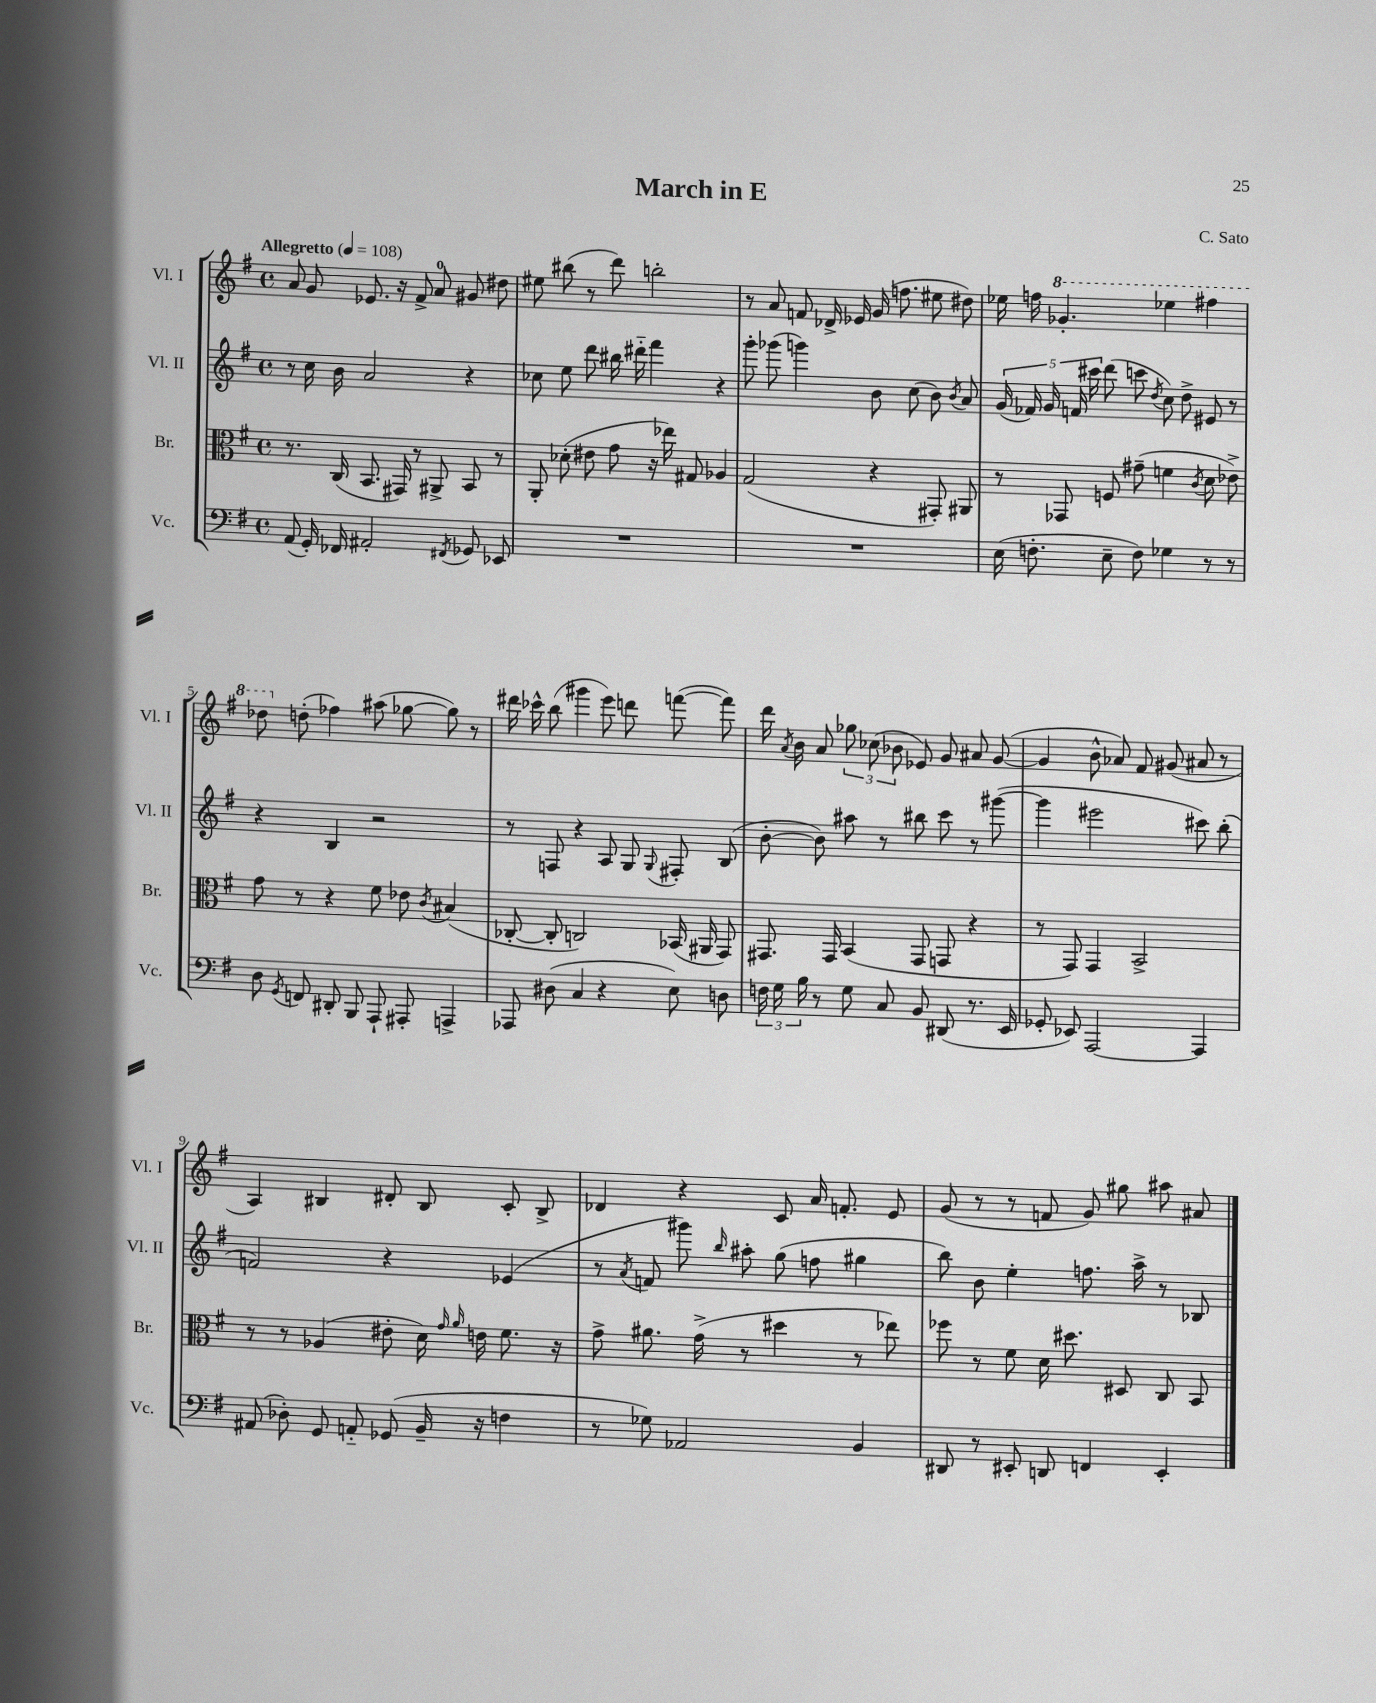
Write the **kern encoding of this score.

**kern	**kern	**kern	**kern
*part4	*part3	*part2	*part1
*staff4	*staff3	*staff2	*staff1
*I"Vc.	*I"Br.	*I"Vl. II	*I"Vl. I
*I'Vc.	*I'Br.	*I'Vl. II	*I'Vl. I
*clefF4	*clefC3	*clefG2	*clefG2
*k[f#]	*k[f#]	*k[f#]	*k[f#]
*M4/4	*M4/4	*M4/4	*M4/4
*met(c)	*met(c)	*met(c)	*met(c)
*MM108	*MM108	*MM108	*MM108
=1	=1	=1	=1
!	!	!	!LO:TX:a:B:t=Allegretto
(8AA/	8.r	8r	8a/
16GG'/)	.	16cc\	8g/
16FF-X/	(16C/	16b\	.
2AA#X'/	8.BB/	2a/	8.e-X/
.	16GG#X/)	.	16r
.	8r	.	8f#^/
.	8AA#X^/	.	8a/
8qFF#X/	.	.	.
8GG-X/	8BB/	4r	8g#X/
8EE-X/	8r	.	8dd#X\
=2	=2	=2	=2
1r	8AA'/	8cc-X\	8ee#X\
.	(8d-X'\	8ee\	(8bb#X\
.	8e#X\	8ddd\	8r
.	8g\	16bb#X\	8ddd\)
.	.	16ddd#X\	.
.	16r	4fff#\	2bbn'\
.	16ee-X\)	.	.
.	8G#X/	.	.
.	4A-X/	4r	.
=3	=3	=3	=3
1r	(2G/	8ggg'\	8r
.	.	(8ggg-X\	8a/
.	.	4gggn\)	8fn/
.	.	.	16d-X^/
.	.	.	16e-X/
.	4r	8b\	(16g/
.	.	.	8.ffn\
.	.	(8cc\	.
.	8GG#X'/)	8b\)	8ee#X\
.	.	8qb/	.
.	8AA#X/	8a/	8dd#X\)
=4	=4	=4	=4
(16E\	8r	(20g/	16ee-X\
.	.	20f-X/)	.
8.Fn'\	.	.	16ffn\
.	.	20g/	.
*	*	*	*8va
.	8GG-X/	.	4.gg-X'/
.	.	20fn/	.
.	.	20ccc#X\	.
8E~\	8Fn/	(8ddd\	.
8F\)	(8g#X~\	8cccn\	.
.	.	8qdd/	.
4G-X\	4fn\	8cc\)	4eee-X\
.	.	8dd^\	.
.	8qc/	.	.
8r	8d\	8e#X/	4fff#X\
8r	8e-X^\)	8r	.
!!LO:LB:g=z
=5	=5	=5	=5
8D\	8g\	4r	8ddd-X\
8qGG/	.	.	.
*	*	*	*X8va
8FFn/	8r	.	(8ddn'\
8DD#X'/	4r	4B/	4ff-X\)
8BBB/	.	.	.
8AAA`/	8f#\	2r	(8aa#X\
8AAA#X'/	8e-X\	.	[8gg-X\
.	8qc/	.	.
4AAAn^/	(4B#X/	.	8gg-\])
.	.	.	8r
=6	=6	=6	=6
8AAA-X/	[8C-X'/	8r	16ddd#X\
.	.	.	16ccc-X^^\
(8D#X\	8C-'/]	8Fn/	(8bb\
4C/	2Cn/)	4r	4ggg#X\
4r	.	8A/	8eee\)
.	.	8G/	8dddn\
.	.	8qqG/	.
8E\)	(16BB-X/	8F#X'/	([8fffn\
.	16AA#X/	.	.
8Dn\	8GG/)	(8B/	8fff\])
=7	=7	=7	=7
24Fn\	8.GG#X/	[8b'\	16ddd\
24G\	.	.	.
.	.	.	8qa/
.	.	.	16b\
24B\	.	.	.
8r	.	8b\])	8a/
.	16GG#/	.	.
8G\	(4BB/	8aa#X\	12gg-X\
.	.	.	(12cc-X\
8C/	.	8r	.
.	.	.	12b-X\
8BB/	8GG#/	8bb#X\	8e-X/)
(8DD#X/	8GGn/	8ccc\	8g/
8.r	4r	8r	8a#X/
.	.	([8ggg#X\	([8g/
16EE/	.	.	.
=8	=8	=8	=8
8GG-X'/	8r	4ggg#\]	4g/]
8EE-X/)	8GG/)	.	.
[2AAA/	4GG/	2eee#X\	8b^^\
.	.	.	8a-X/)
.	2BB^/	.	8f#/
.	.	.	(8g#X/
4AAA/]	.	8ccc#X\)	8a#X/
.	.	(8bb'\	8r
!!LO:LB:g=z
=9	=9	=9	=9
(8AA#X/	8r	2fn/)	4A/)
8D-X'\)	8r	.	.
8GG/	(4A-X/	.	4B#X/
8AAn/	.	.	.
(8GG-X/	8e#X'\	4r	8d#X'/
16BB~/	16d\)	.	8B#/
.	16qqg/	.	.
.	16qqa/	.	.
16r	16en\	.	.
4Fn\	8.f#\	(4e-X/	8c'/
.	.	.	8B#^/
.	16r	.	.
=10	=10	=10	=10
8r	8g^\	8r	4d-X/
.	.	8qa/	.
8G-X\)	8.a#X\	8fn/	.
2AA-X/	.	8ggg#X\)	4r
.	(16g^\	.	.
.	.	16qqbb/	.
.	8r	8aa#X'\	.
.	4dd#X\	(8gg\	8c/
.	.	8ffn\	16a/
.	.	.	8.fn'/
4BB/	8r	4gg#X\	.
.	8ee-X\)	.	8e/
=11	=11	=11	=11
8DD#X/	8ff-X\	8bb\)	(8g/
8r	8r	8b\	8r
8EE#X'/	8f#\	4ee'\	8r
8DDn/	16d\	.	8fn/
.	8.dd#X\	.	.
4FFn/	.	8.ffn\	8g/)
.	8D#X/	.	8gg#X\
.	.	16aa^\	.
4EE#'/	8C/	8r	8aa#X\
.	8BB/	8B-X/	8a#X/
==	==	==	==
*-	*-	*-	*-
